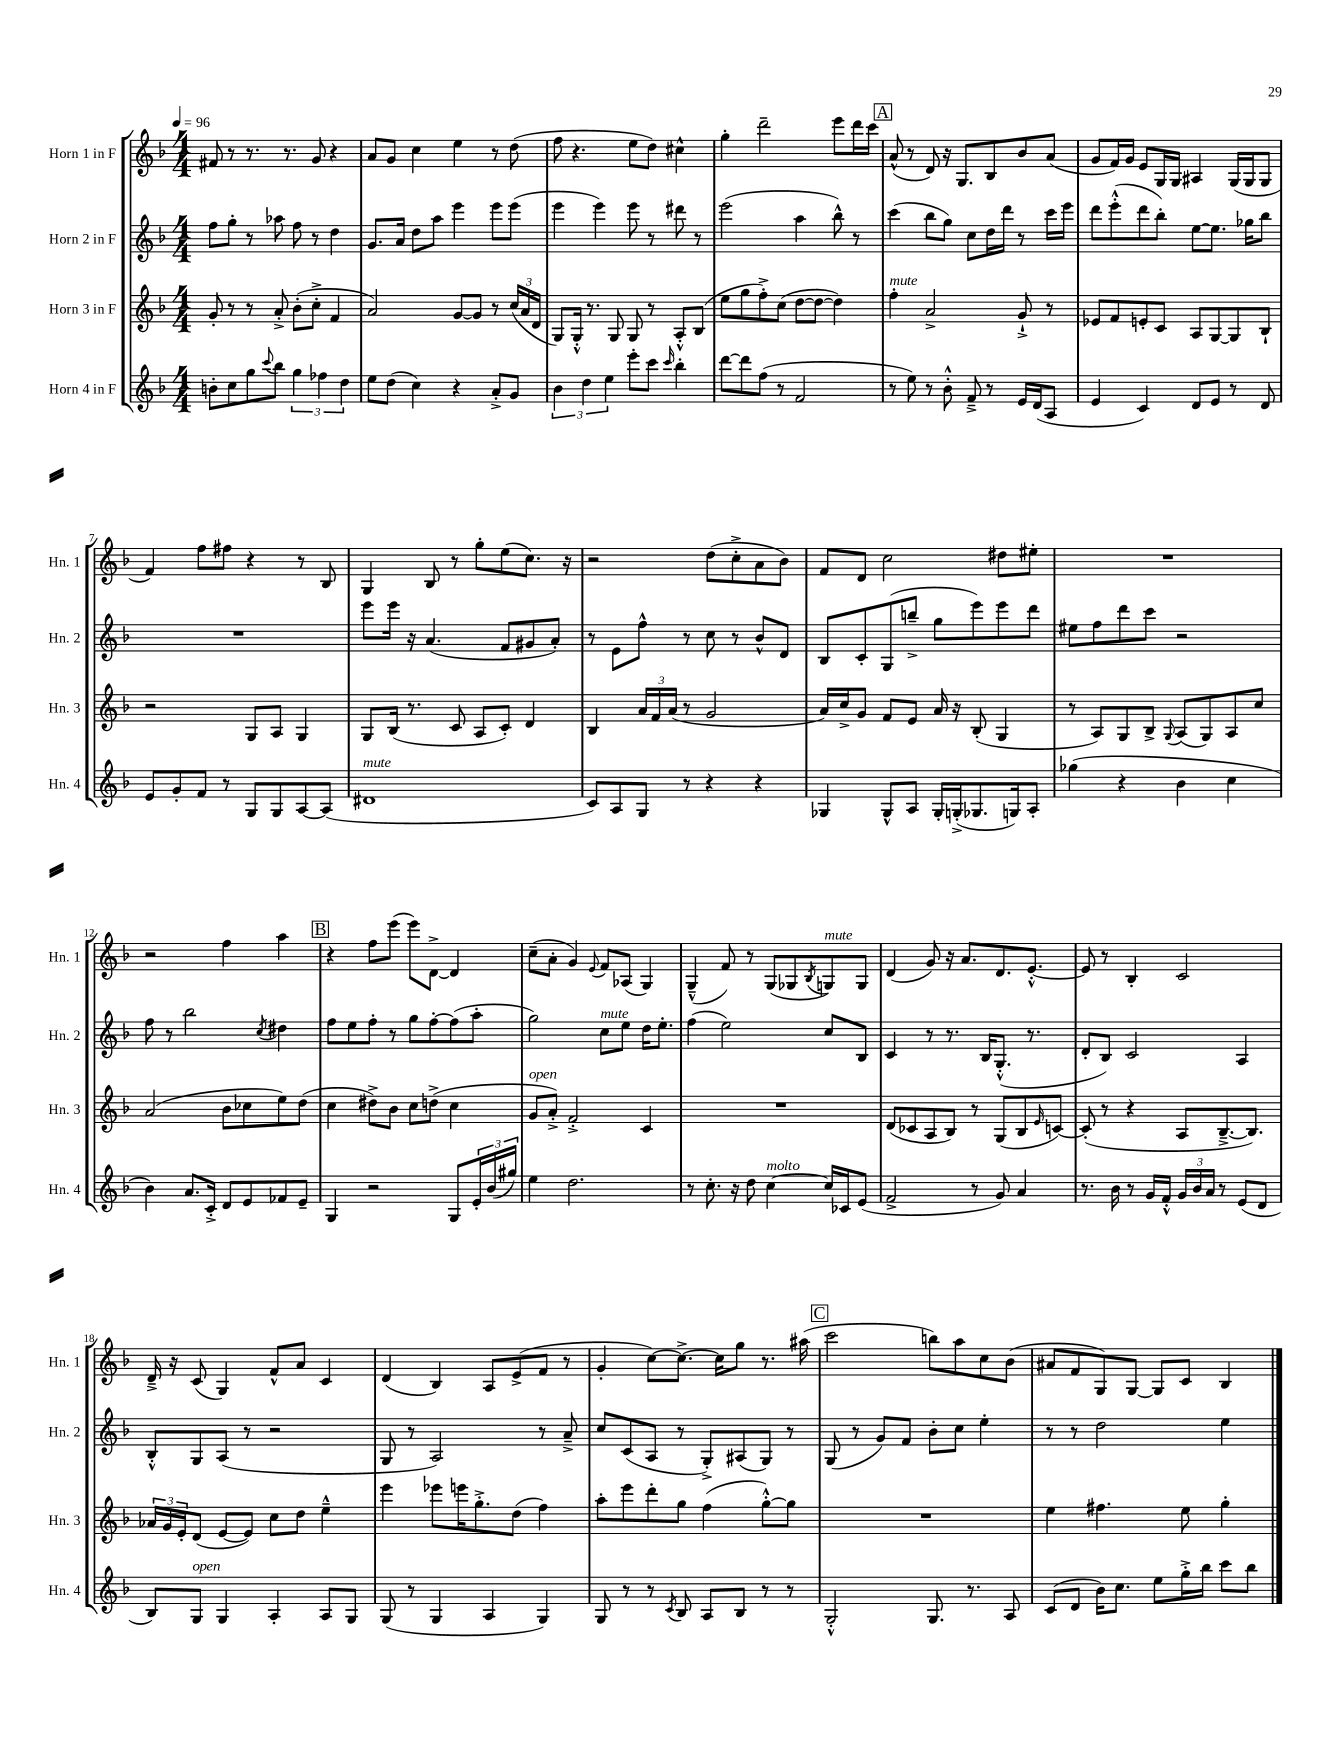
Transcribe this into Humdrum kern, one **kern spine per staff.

**kern	**kern	**kern	**kern
*staff4	*staff3	*staff2	*staff1
*clefG2	*clefG2	*clefG2	*clefG2
*k[b-]	*k[b-]	*k[b-]	*k[b-]
*M4/4	*M4/4	*M4/4	*M4/4
*MM96	*MM96	*MM96	*MM96
8b'	8g'	8ff	8f#
8cc	8r	8gg'	8r
8gg	8r	8r	8.r
8qqccc	.	.	.
8bb-	8a'^	8aa-	.
.	.	.	8.r
6gg	(8b-'	8ff	.
.	8cc'^	8r	8g
6ff-	.	.	.
.	4f	4dd	4r
6dd	.	.	.
=	=	=	=
8ee	2a)	8.g	8a
(8dd	.	.	8g
.	.	16a	.
4cc)	.	8dd	4cc
.	.	8aa	.
4r	[8g	4eee	4ee
.	8g]	.	.
8a'^	8r	8eee	8r
8g	(24cc	(8eee	(8dd
.	24a	.	.
.	24d	.	.
=	=	=	=
6b-	8G)	4eee	8ff
.	16G'^^	.	4.r
6dd	.	.	.
.	8.r	.	.
.	.	4eee)	.
6ee	.	.	.
.	8G	.	.
8eee'	8G	8eee	8ee
8ccc	8r	8r	8dd)
16qqccc	.	.	.
4bb-'	8A'^^	8ddd#	4cc#^^
.	(8B-	8r	.
=	=	=	=
[8ddd	8ee	(2eee	4gg'
8ddd]	8gg	.	.
(8ff	8ff'^)	.	2ddd~
8r	(8cc	.	.
2f	[8dd	4aa	.
.	8dd_	.	.
.	4dd])	8bb-^^)	8eee
.	.	8r	16ddd
.	.	.	16ccc
=	=	=	=
8r	4ff'	(4ccc	(8a^^
8ee)	.	.	8r
8r	2a^	8bb-	8d)
8b-'^^	.	8gg)	16r
.	.	.	8.G
8f~^	.	8cc	.
8r	.	16dd	8B-
.	.	16ddd	.
16e	8g`^	8r	8b-
(16d	.	.	.
8A	8r	16ccc	(8a
.	.	16eee	.
=	=	=	=
4e	8e-	8ddd	8g
.	8f	(8eee'^^	16f)
.	.	.	16g
4c)	8e'	8ddd	8e
.	8c	8bb-')	16G
.	.	.	16G
8d	8A	[8ee	4A#
8e	[8G	8.ee]	.
8r	8G]	.	(16G
.	.	16gg-	16G
8d	8B-`	8bb-	8G
=	=	=	=
8e	2r	1r	4f)
8g'	.	.	.
8f	.	.	8ff
8r	.	.	8ff#
8G	8G	.	4r
8G	8A	.	.
[8A	4G	.	8r
(8A]	.	.	8B-
=	=	=	=
1d#	8G	8eee	4G
.	(16B-	16eee	.
.	8.r	16r	.
.	.	(4.a	8B-
.	8c	.	8r
.	8A	.	8gg'
.	8c')	8f	(8ee
.	4d	8g#	8.cc)
.	.	8a')	.
.	.	.	16r
=	=	=	=
8c)	4B-	8r	2r
8A	.	8e	.
8G	24a	8ff^^	.
.	24f	.	.
.	(24a	.	.
8r	8r	8r	.
4r	2g	8cc	(8dd
.	.	8r	8cc'^
4r	.	8b-^^	8a
.	.	8d	8b-)
=	=	=	=
4G-	16a)	8B-	8f
.	16cc^	.	.
.	8g	8c'	8d
8G-^^	8f	(8G	2cc
8A	8e	8bb~^	.
16G-'	16a	8gg	.
(16G'^	16r	.	.
8.G-	(8B-'	8eee)	.
.	4G	8eee	8dd#
16G)	.	.	.
8A'	.	8ddd	8ee#'
=	=	=	=
(4gg-	8r	8ee#	1r
.	8A)	8ff	.
4r	8G	8ddd	.
.	8B-^	8ccc	.
.	8qqG	.	.
4b-	(8A	2r	.
.	8G)	.	.
4cc	8A	.	.
.	8cc	.	.
=	=	=	=
4b-)	(2a	8ff	2r
.	.	8r	.
8.a	.	2bb-	.
16c'^	.	.	.
8d	8b-	.	4ff
8e	8cc-	.	.
.	.	8qcc	.
8f-	8ee)	4dd#	4aa
8e~	(8dd	.	.
=	=	=	=
4G	4cc	8ff	4r
.	.	8ee	.
2r	8dd#^)	8ff'	8ff
.	8b-	8r	(8eee
.	8cc	8gg	8eee)
.	(8dd^	[8ff'	[8d^
8G	4cc	(8ff]	4d]
24e'	.	8aa'	.
(24b-	.	.	.
24gg#)	.	.	.
=	=	=	=
4ee	8g	2gg)	(8cc~
.	8a'^)	.	8a'
2.dd	2f'^	.	4g)
.	.	.	8qqe
.	.	8cc	8f
.	.	8ee	(8A-
.	4c	16dd	4G)
.	.	8.ee'	.
=	=	=	=
8r	1r	(4ff	(4G~^^
8.cc'	.	.	.
.	.	2ee)	8f)
16r	.	.	.
8dd	.	.	8r
[4cc	.	.	(8G
.	.	.	8G-
.	.	.	8qB-
16cc]	.	8cc	8G)
16c-	.	.	.
(8e	.	8B-	8G
=	=	=	=
2f^	(8d	4c	(4d
.	8c-	.	.
.	8A	8r	8g)
.	8B-)	8.r	16r
.	.	.	8.a
8r	8r	.	.
.	.	16B-	.
8g)	(8G	(8.G'^^	8.d
4a	8B-	.	.
.	.	8.r	[8.e'^^
.	16qqe	.	.
.	[8c)	.	.
=	=	=	=
8.r	(8c']	8d'	8e]
.	8r	8B-)	8r
16b-	.	.	.
8r	4r	2c	4B-'
16g	.	.	.
16f'^^	.	.	.
24g	8A	.	2c
24b-	.	.	.
24a	.	.	.
8r	[8.B-~^	.	.
(8e	.	4A	.
.	8.B-])	.	.
8d	.	.	.
=	=	=	=
8B-)	24a-	8B-'^^	16d~^
.	24g	.	.
.	.	.	16r
.	24e'	.	.
8G	(8d	8G	(8c
4G	[8e	(8A	4G)
.	8e])	8r	.
4A'	8cc	2r	8f^^
.	8dd	.	8a
8A	4ee~^^	.	4c
8G	.	.	.
=	=	=	=
(8G	4eee	8G	(4d
8r	.	8r	.
4G	8eee-	2A)	4B-)
.	16eee	.	.
.	8.gg'^	.	.
4A	.	.	8A
.	(8dd	.	(8e^
4G)	4ff)	8r	8f
.	.	8a~^	8r
=	=	=	=
8G	8aa'	8cc	4g'
8r	8eee	(8c	.
8r	8ddd'	8A	[8cc)
8qc	.	.	.
8B-	8gg	8r	8.cc^_
8A	(4ff	8G'^)	.
.	.	.	16cc]
8B-	.	(8A#	8gg
8r	[8gg'^^)	8G)	8.r
8r	8gg]	8r	.
.	.	.	(16aa#
=	=	=	=
2G'^^	1r	(8G	2ccc
.	.	8r	.
.	.	8g)	.
.	.	8f	.
8.G	.	8b-'	8bb)
.	.	8cc	8aa
8.r	.	.	.
.	.	4ee'	8cc
8A	.	.	(8b-
=	=	=	=
(8c	4ee	8r	8a#
8d	.	8r	8f
16b-)	4.ff#	2dd	8G)
8.cc	.	.	.
.	.	.	[8G
8ee	.	.	8G]
16gg'^	8ee	.	8c
16bb-	.	.	.
8ccc	4gg'	4ee	4B-
8bb-	.	.	.
==	==	==	==
*-	*-	*-	*-
